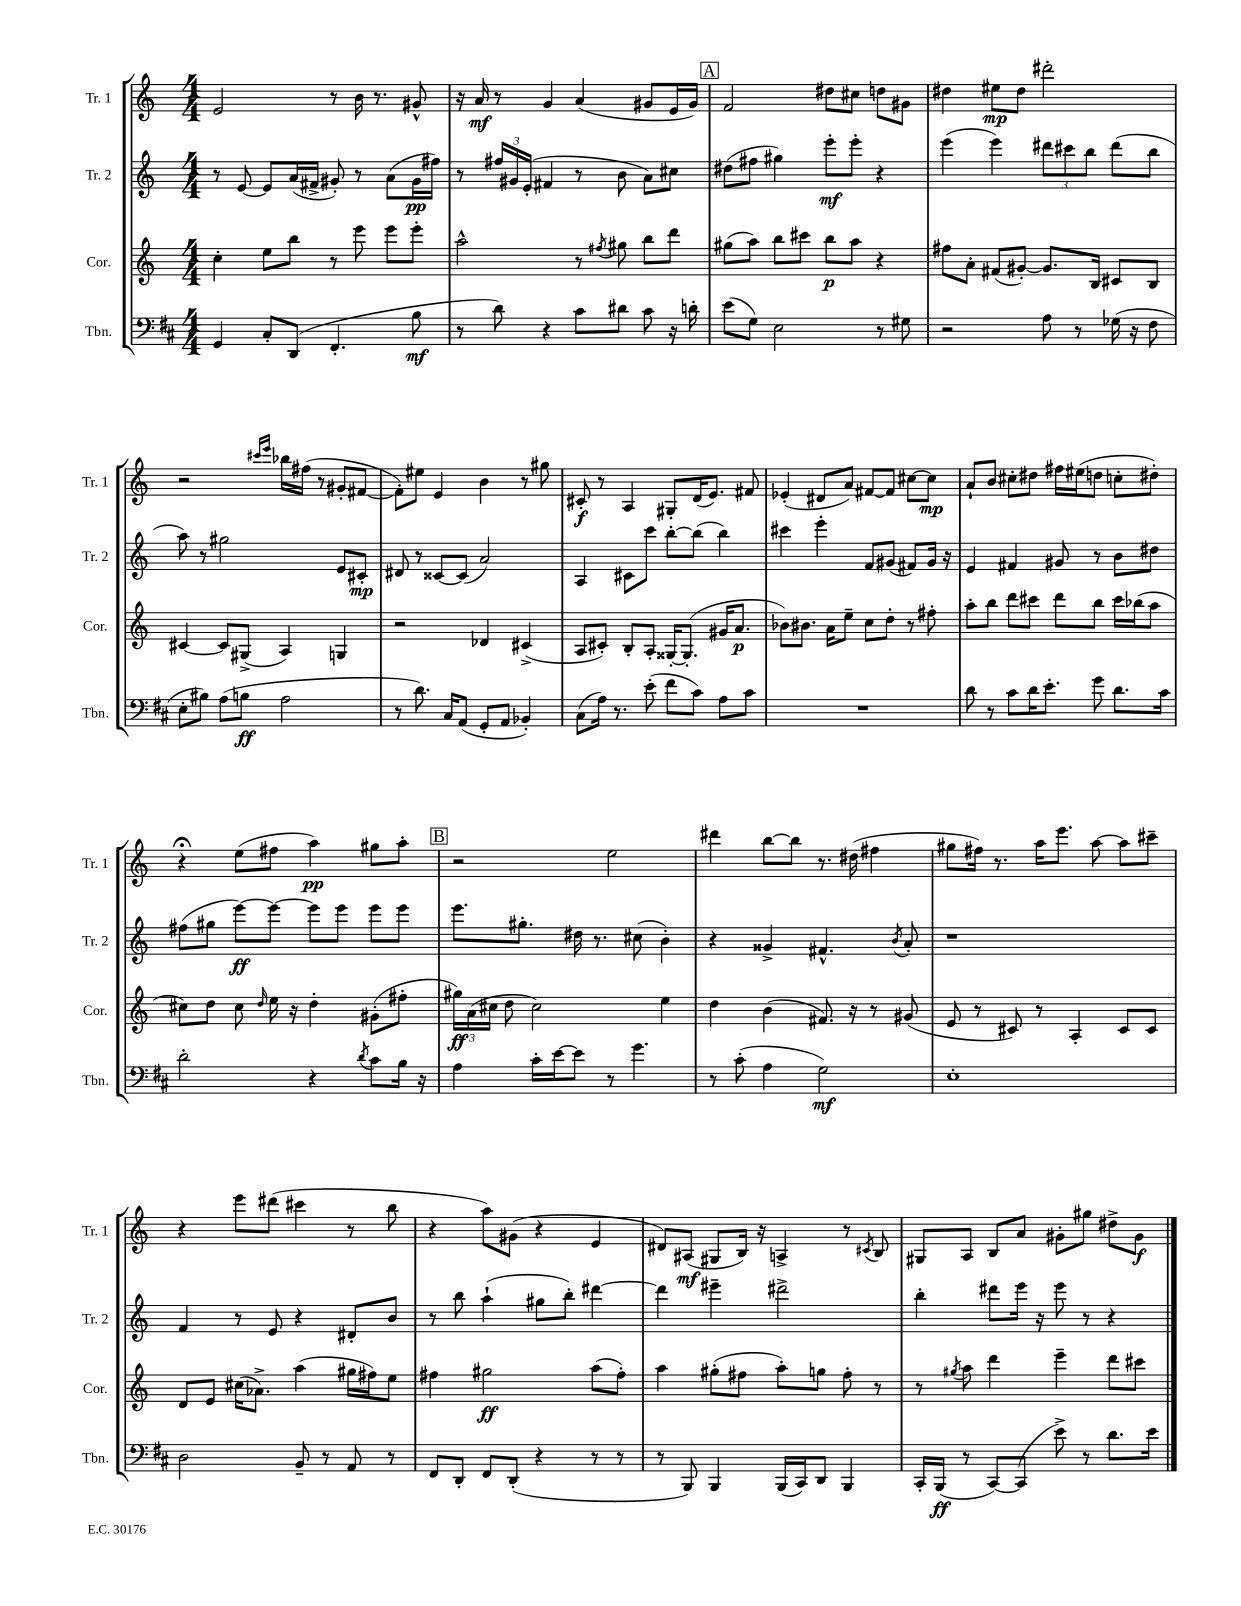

**kern	**kern	**kern	**kern
*staff4	*staff3	*staff2	*staff1
*clefF4	*clefG2	*clefG2	*clefG2
*k[f#c#]	*k[]	*k[]	*k[]
*M4/4	*M4/4	*M4/4	*M4/4
4GG	4cc'	8r	2e
.	.	[8e	.
8C#'	8ee	8e]	.
(8DD	8bb	(16a	.
.	.	16f#^	.
4.FF#'	8r	8g#')	8r
.	8eee	8r	16b
.	.	.	8.r
.	8eee	(8a	.
8B	8eee'	16g#	8g#^^
.	.	16ff#)	.
=	=	=	=
8r	2aa^^	8r	16r
.	.	.	16a
8d)	.	24ff#	8r
.	.	24g#	.
.	.	(24e'	.
4r	.	4f#	4g
8c#	8r	8r	(4a
.	8qff#	.	.
8d#	8gg#	8b	.
8c#	8bb	8a)	8g#
16r	8ddd	8cc#	16e
16d'	.	.	16g#)
=	=	=	=
(8e	(8gg#	(8dd#	2f
8G)	8aa)	8ff#	.
2E	8bb	4gg#)	.
.	8ccc#	.	.
.	8bb	8eee'	8dd#
.	8aa	8eee'	8cc#
8r	4r	4r	8dd
8G#	.	.	8g#
=	=	=	=
2r	8ff#	(4eee	4dd#
.	8a'	.	.
.	(8f#	4eee)	8ee#
.	[8g#')	.	8dd#
8A	8.g#]	12ddd#	2ddd#'
.	.	12ccc#	.
8r	.	.	.
.	.	12bb	.
.	16B	.	.
(16G-	8c#	(8ddd#	.
16r	.	.	.
8F#	8B	8bb	.
=	=	=	=
8E'	[4c#	8aa)	2r
8B#)	.	8r	.
(8A	8c#]	2gg#	.
8B	(8G#^	.	.
.	.	.	16qqccc#
.	.	.	16qqeee
2A	4A)	.	16bb-
.	.	.	(16ff#
.	.	.	8r
.	4G	8e	8g#'
.	.	8c#'	[8f#
=	=	=	=
8r	2r	8d#	8f#'])
8.d)	.	8r	8ee#
.	.	[8c##	4e
16C#	.	.	.
(8AA	.	(8c##]	.
8GG'	4d-	2a)	4b
8AA	.	.	.
4BB-')	(4c#^	.	8r
.	.	.	8gg#
=	=	=	=
(8C#	8A	4A	8c#'
16A)	8c#')	.	8r
8.r	.	.	.
.	8B'	8c#	4A
(8e'	8A'	8ccc	.
8f#	[16G##'	[8bb'	8G#'
.	(8.G##']	.	.
8c#)	.	(8bb]	(16d
.	.	.	8.e)
8A	16g#	4bb)	.
.	8.a	.	.
8c#	.	.	8f#
=	=	=	=
1r	8b-)	4ccc#	(4e-'
.	8.b#	.	.
.	.	4eee'	8d#
.	16a	.	.
.	8ee~	.	8a)
.	8cc	8f	[8f#
.	8dd'	(8g#	8f#]
.	8r	8f#)	[8cc#
.	8ff#'	16g#	8cc#]
.	.	16r	.
=	=	=	=
8d	8aa'	4e	8a`
8r	8bb	.	8b
8c#	8ddd	4f#	8cc#'
16d	8ccc#	.	8dd#
8.e'	.	.	.
.	8ddd	8g#	16ff#
.	.	.	(16ee#
8g	8bb	8r	8dd
8.d	16ccc#	8b	8cc'
.	(16bb-	.	.
.	8aa	8dd#	8dd#')
16c#	.	.	.
=	=	=	=
2d'	8cc#)	(8ff#	4r;
.	8dd	8gg#	.
.	8cc#	[8eee)	(8ee
.	16qqdd	.	.
.	16ee	8eee_	8ff#
.	16r	.	.
4r	4dd'	8eee]	4aa)
.	.	8eee	.
8qd	.	.	.
8c#	(8g#'	8eee	8gg#
16B	8ff#'	8eee	8aa'
16r	.	.	.
=	=	=	=
4A	24gg#)	8.eee	2r
.	(24a	.	.
.	24cc#	.	.
.	8dd	.	.
.	.	8.gg#'	.
16c#'	2cc#)	.	.
[16e	.	.	.
8e]	.	16dd#	.
.	.	8.r	.
8r	.	.	2ee
4.g	.	(8cc#	.
.	4ee	4b')	.
=	=	=	=
8r	4dd	4r	4ddd#
(8c#'	.	.	.
4A	(4b	4g##^	[8bb
.	.	.	8bb]
2G)	8.f#)	4.f#^^	8.r
.	16r	.	(16dd#
.	8r	.	4ff#
.	.	8qb	.
.	(8g#	8a'	.
=	=	=	=
1E'	8e	1r	8gg#
.	8r	.	16ff#)
.	.	.	8.r
.	8c#)	.	.
.	8r	.	16aa
.	.	.	8.eee
.	4A'	.	.
.	.	.	[8aa
.	8c#	.	8aa]
.	8c#	.	8ccc#~
=	=	=	=
2D	8d	4f	4r
.	8e	.	.
.	(16cc#	8r	8eee
.	8.a-^)	.	.
.	.	8e	(8ddd#
8BB~	(4aa	4r	4ccc#
8r	.	.	.
8AA	16gg#	8d#'	8r
.	16ff#)	.	.
8r	8ee	8b	8bb
=	=	=	=
8FF#	4ff#	8r	4r
8DD'	.	8bb	.
8FF#	2gg#	(4aa`	8aa)
(8DD'	.	.	(8g#
4r	.	8gg#	4r
.	.	8bb')	.
8r	(8aa	[4ddd#	4e
8r	8ff#')	.	.
=	=	=	=
8r	4aa	4ddd#]	8d#)
8BBB)	.	.	(8A#
4BBB	(8gg#'	4eee#~	8G#
.	8ff#	.	16B)
.	.	.	16r
(16BBB	8aa')	2ddd#^	4A^
16CC#)	.	.	.
8DD	8gg	.	.
4BBB	8ff#'	.	8r
.	.	.	8qc#
.	8r	.	8B
=	=	=	=
16CC#'	8r	4bb'	8G#
(16BBB	.	.	.
.	8qgg#	.	.
8r	8aa	.	8A
[8CC#)	4ddd	8ddd#	8B
(8CC#]	.	16eee	8a
.	.	16r	.
8e^)	4eee~	8eee	8g#'
8r	.	8r	8gg#
8.d	8ddd	4r	8dd#^
.	8ccc#	.	8g#
16e	.	.	.
==	==	==	==
*-	*-	*-	*-
